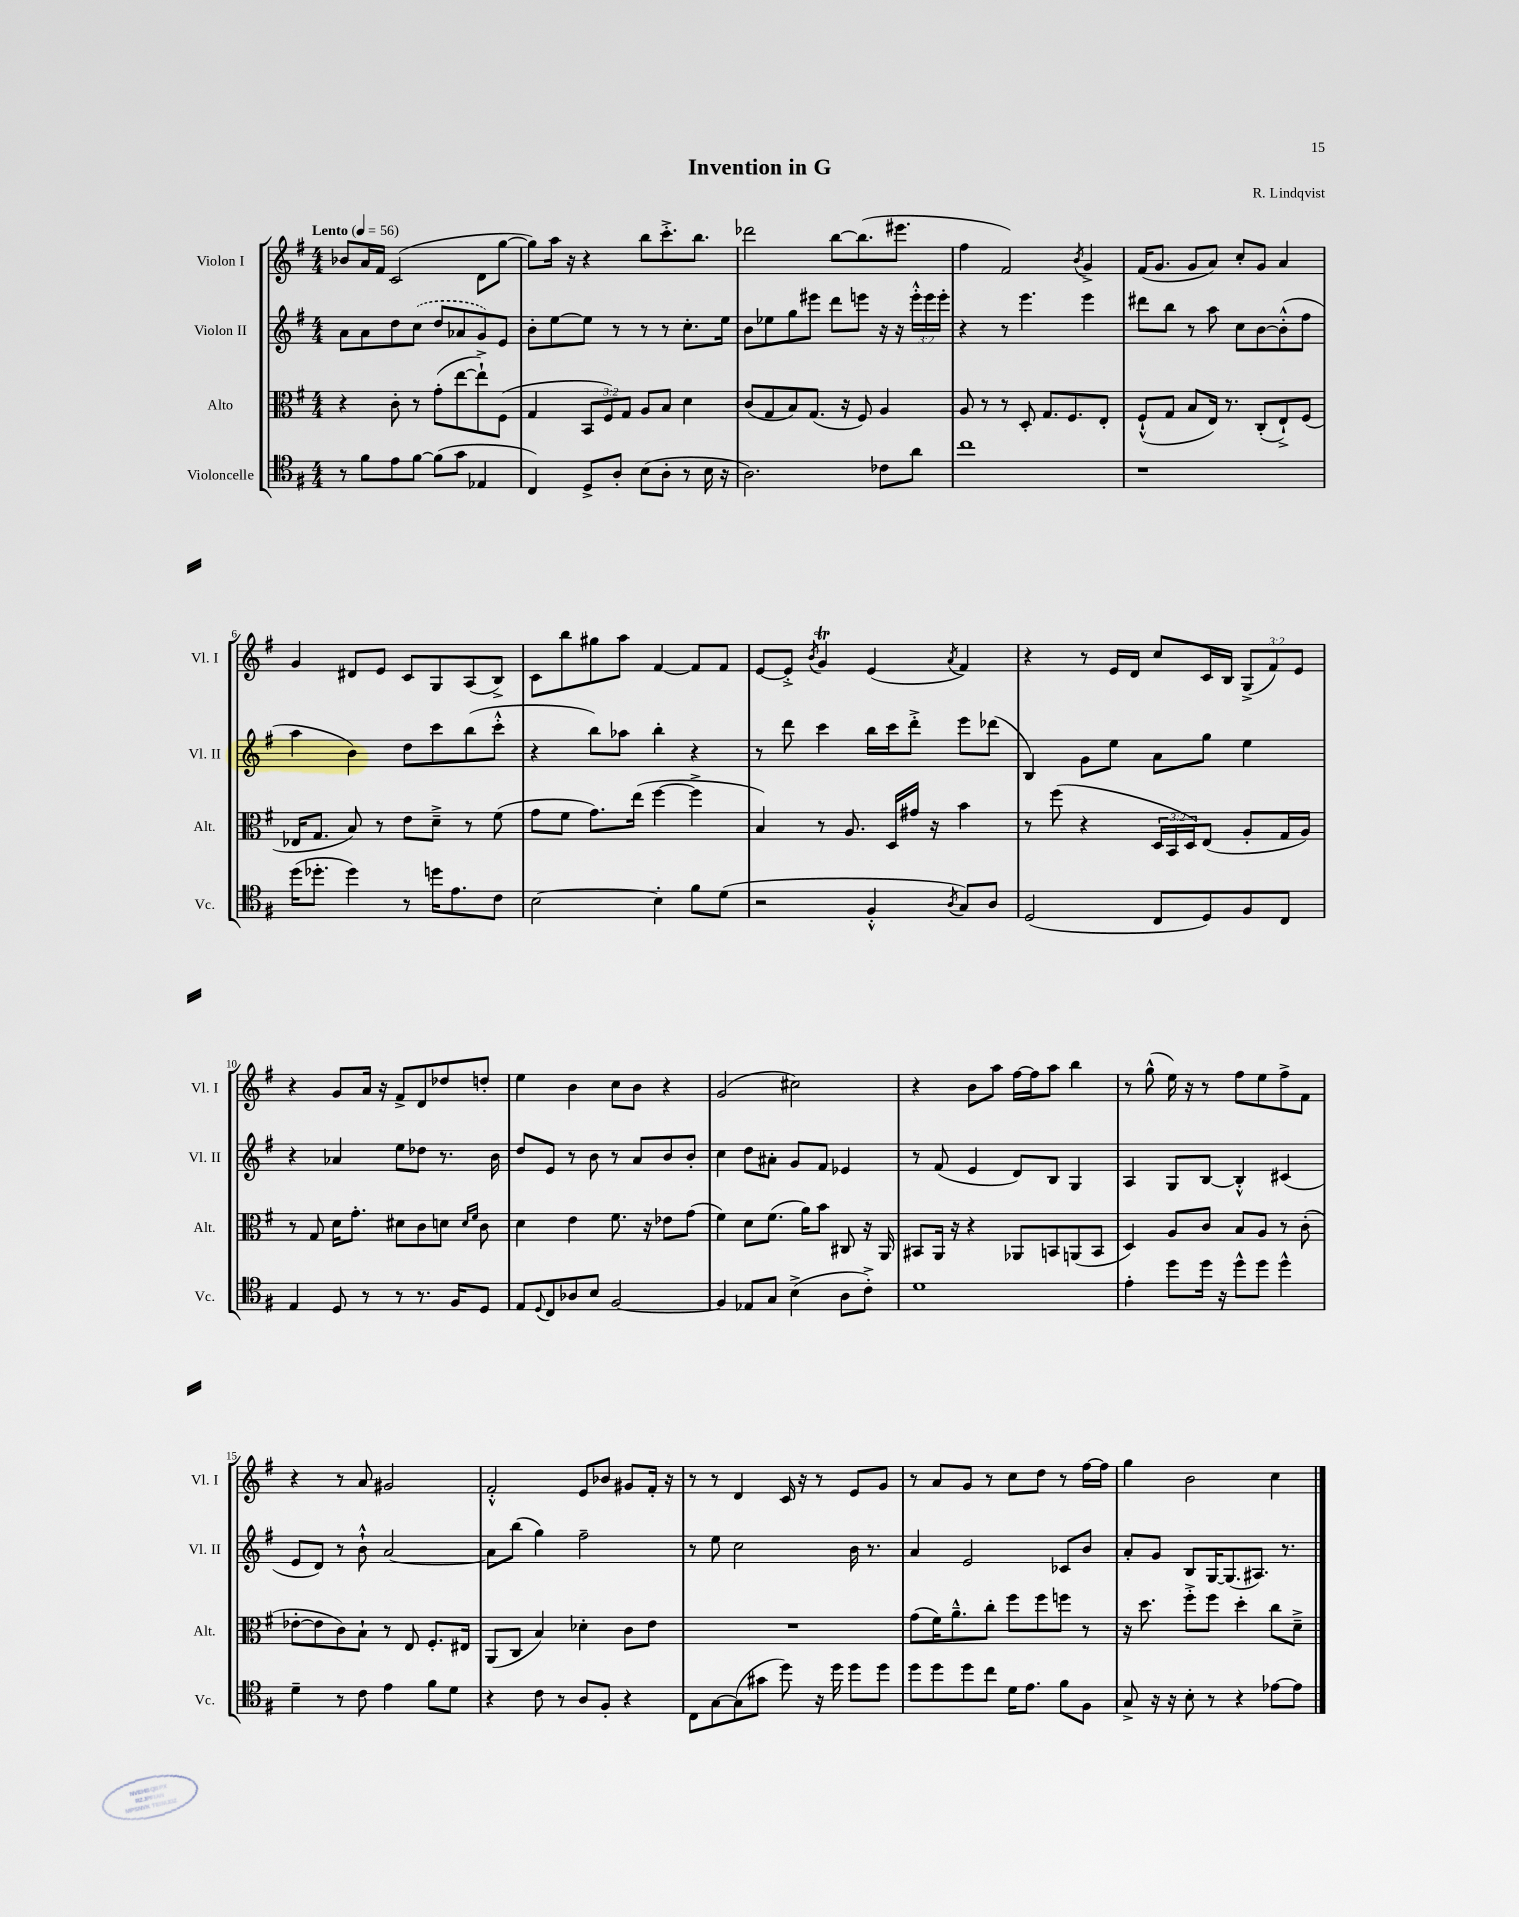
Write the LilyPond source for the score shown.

\header { title = "Invention in G" composer = "R. Lindqvist" }
<<
\new StaffGroup <<
\new Staff = "s0" \with { instrumentName = "Violon I" shortInstrumentName = "Vl. I" } {
    \clef treble \key g \major \numericTimeSignature \time 4/4 \override Staff.TupletNumber.text = #tuplet-number::calc-fraction-text \tempo "Lento" 4 = 56
    bes'8 a'16 fis'16 c'2( d'8 g''8~ |
    g''8) a''16 r16 r4 b''8 c'''8.-.-> b''8. |
    des'''2 b''8~ b''8.( eis'''8. |
    fis''4 fis'2) \acciaccatura { b'8 } g'4-> |
    fis'16( g'8. g'8 a'8) c''8-. g'8 a'4 |
    g'4 dis'8 e'8 c'8 g8 a8( b8->) |
    c'8 b''8 gis''8 a''8 fis'4~ fis'8 fis'8 |
    e'8~ e'8-.-> \acciaccatura { b'8 } g'4\trill e'4( \acciaccatura { a'8 } fis'4) |
    r4 r8 e'16 d'16 c''8 c'16 b16 \tuplet 3/2 { g8->( fis'8) e'8 } |
    r4 g'8 a'16 r16 fis'8-> d'8 des''8 d''8-. |
    e''4 b'4 c''8 b'8 r4 |
    g'2( cis''2) |
    r4 b'8 a''8 fis''16~ fis''16 a''8 b''4 |
    r8 g''8-^( e''16) r16 r8 fis''8 e''8 fis''8-> fis'8 |
    r4 r8 a'8 gis'2 |
    fis'2-.-^ e'8 bes'8 gis'8 fis'16-. r16 |
    r8 r8 d'4 c'16 r16 r8 e'8 g'8 |
    r8 a'8 g'8 r8 c''8 d''8 r8 fis''16~ fis''16 |
    g''4 b'2 c''4 \bar "|." |
}
\new Staff = "s1" \with { instrumentName = "Violon II" shortInstrumentName = "Vl. II" } {
    \clef treble \key g \major \numericTimeSignature \time 4/4 \override Staff.TupletNumber.text = #tuplet-number::calc-fraction-text
    a'8 a'8 d''8 \once \slurDashed c''8( d''8 aes'8 g'8) e'8 |
    b'8-. e''8~ e''8 r8 r8 r8 c''8.-. e''16 |
    b'8 ees''8 g''8 eis'''8 d'''8 e'''8 r16 r16 \tuplet 3/2 { e'''16-.-^ e'''16 e'''16-. } |
    r4 r8 e'''4. e'''4 |
    dis'''8 b''8 r8 a''8 c''8 b'8~ b'8-.-^( fis''8 |
    a''4 b'4) d''8 c'''8 b''8( c'''8-.-^ |
    r4 b''8) aes''8 b''4-. r4 |
    r8 d'''8 c'''4 b''16 c'''16 d'''8-.-> e'''8 des'''8( |
    b4) g'8 e''8 a'8 g''8 e''4 |
    r4 aes'4 e''8 des''8 r8. b'16 |
    d''8 e'8 r8 b'8 r8 a'8 b'8 b'8-. |
    c''4 d''8 ais'8-. g'8 fis'8 ees'4 |
    r8 fis'8( e'4 d'8) b8 g4 |
    a4 g8 b8~ b4-.-^ cis'4( |
    e'8 d'8) r8 b'8-!-^ a'2~ |
    a'8 b''8( g''4) fis''2-- |
    r8 e''8 c''2 b'16 r8. |
    a'4 e'2 ces'8 b'8 |
    a'8-. g'8 b8 g16~ g8.( ais8.) r8. \bar "|." |
}
\new Staff = "s2" \with { instrumentName = "Alto" shortInstrumentName = "Alt." } {
    \clef alto \key g \major \numericTimeSignature \time 4/4 \override Staff.TupletNumber.text = #tuplet-number::calc-fraction-text
    r4 c'8-. r8 g'8-.( e''8~ e''8-!->) fis8( |
    g4 \tuplet 3/2 { b,8 fis8) g8 } a8 b8 d'4 |
    c'8( g8 b8) g8.( r16 fis8) a4 |
    a8 r8 r8 d8-. g8. fis8. e8-. |
    fis8-!-^( g8 b8 e16) r8. c8-.( e8-!->) fis8( |
    ees16 g8. b8) r8 e'8 d'8---> r8 fis'8( |
    g'8 fis'8 g'8.) e''16( fis''4~ fis''4-> |
    b4) r8 a8. d16 gis'16 r16 b'4 |
    r8 fis''8( r4 \tuplet 3/2 { d16 b,16 d16) } e8( a8-. g16 a16) |
    r8 g8 d'16 g'8.-. dis'8 c'8 d'8 \grace { d'16 fis'16 } c'8 |
    d'4 e'4 fis'8. r16 ees'8 g'8( |
    fis'4) d'8 fis'8.( a'16) b'8 cis8 r16 a,16 |
    bis,8 a,16 r16 r4 aes,8 b,8 a,8( b,8 |
    d4) a8 c'8 b8 a8 r8 c'8-.( |
    ees'8~-. ees'8 c'8) b8-! r8 e8 fis8.-. eis16 |
    a,8( c8 b4) des'4-. c'8 e'8 |
    R1 |
    g'8( fis'16) a'8.---^ c''8-. fis''8 fis''8 f''8 r8 |
    r16 d''8. fis''8-.-> fis''8 d''4-. c''8 d'8---> \bar "|." |
}
\new Staff = "s3" \with { instrumentName = "Violoncelle" shortInstrumentName = "Vc." } {
    \clef tenor \key g \major \numericTimeSignature \time 4/4
    r8 fis'8 e'8 fis'8~ fis'8( g'8 ees4 |
    c4) d8-> a8-. b8( a8-. r8 b16 r16 |
    a2.) ces'8 a'8 |
    c''1 |
    r1 |
    d''16( des''8.-. des''4) r8 d''16 e'8. c'8 |
    b2~ b4-. fis'8 d'8( |
    r2 fis4-.-^ \acciaccatura { a8 } g8) a8 |
    d2( c8 d8) fis8 c8 |
    e4 d8 r8 r8 r8. fis16 d8 |
    e8 \appoggiatura { d8 } c8 aes8 b8 fis2~ |
    fis4 ees8 g8 b4->( a8 c'8-.->) |
    d'1 |
    e'4-. d''8 d''16 r16 d''8-^ d''8 d''4-^ |
    d'4-- r8 c'8 e'4 fis'8 d'8 |
    r4 c'8 r8 a8 fis8-. r4 |
    c8 g8~ g8( gis'8 d''8) r16 d''16 d''8 d''8 |
    d''8 d''8 d''8 c''8 d'16 e'8. fis'8 fis8 |
    g8-> r16 r16 b8-. r8 r4 ees'8~ ees'8 \bar "|." |
}
>>
>>
